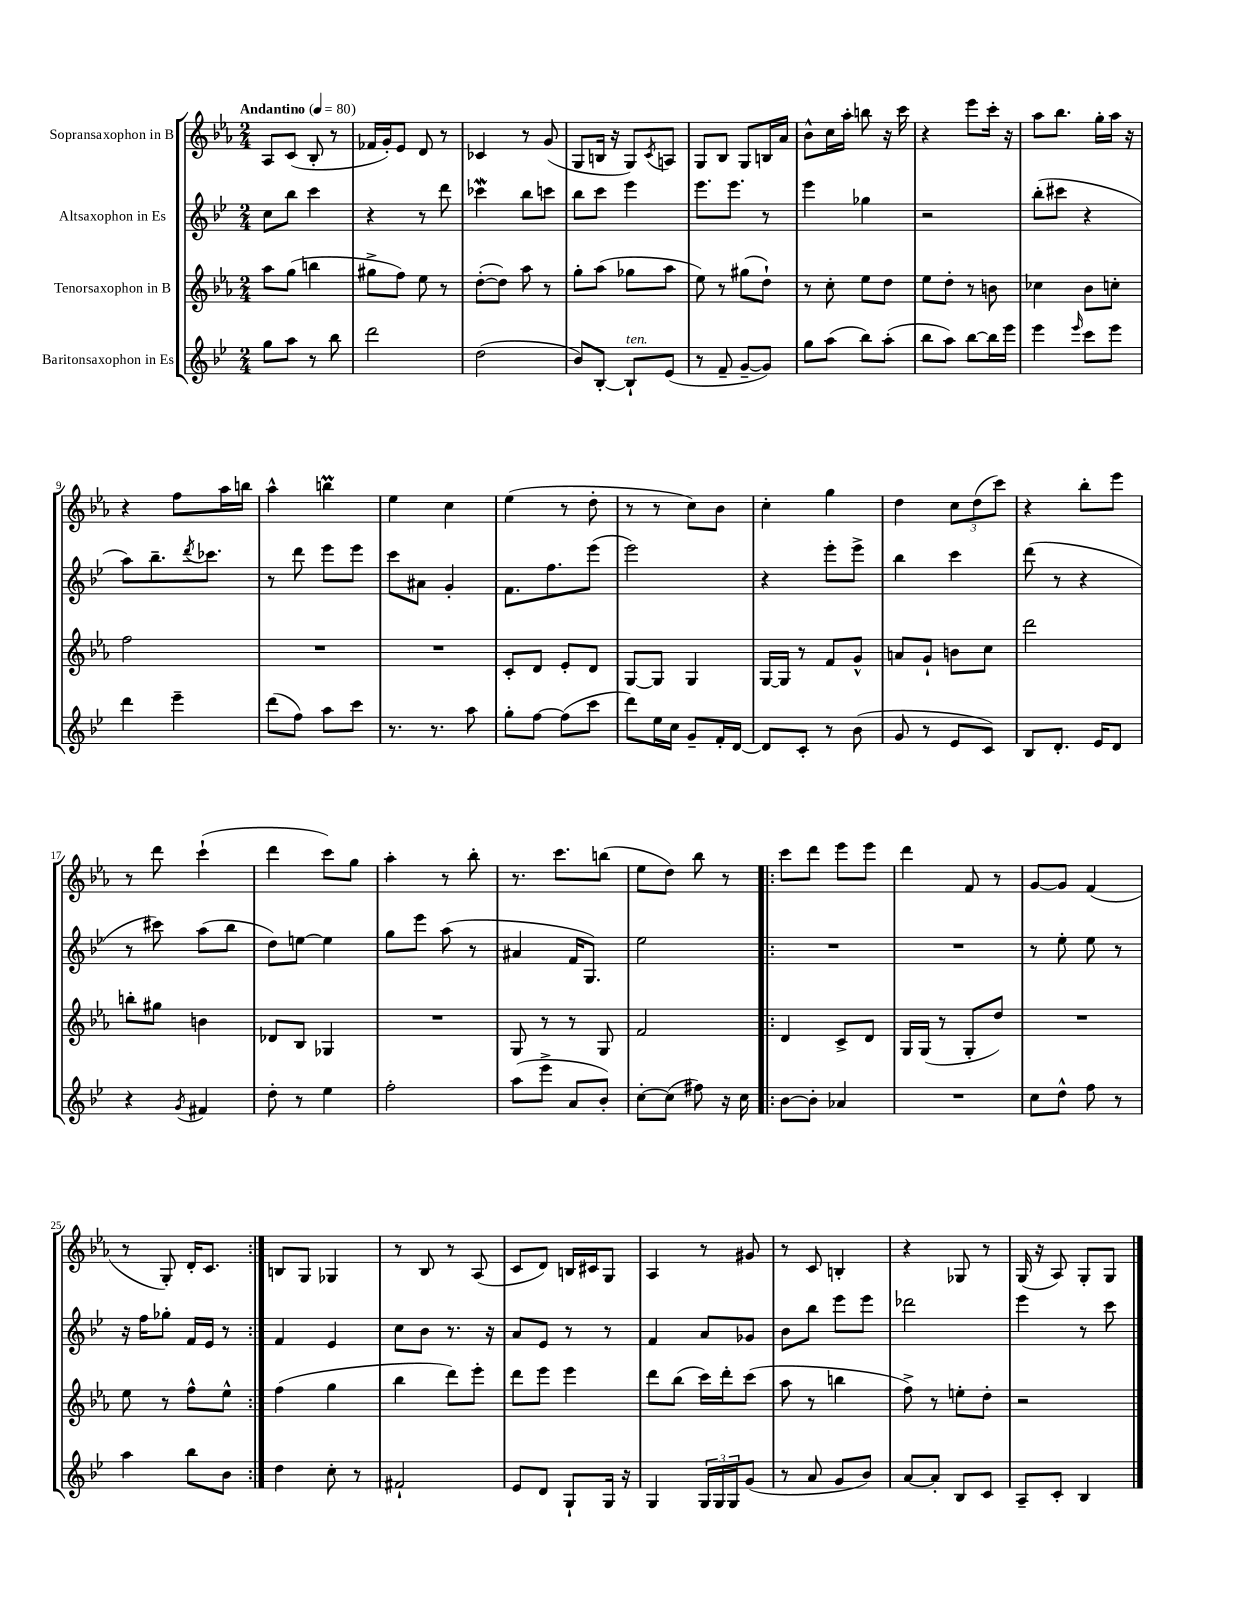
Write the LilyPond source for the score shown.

<<
\new StaffGroup <<
\new Staff = "s0" \with { instrumentName = "Sopransaxophon in B" } {
    \clef treble \key ees \major \numericTimeSignature \time 2/4 \tempo "Andantino" 4 = 80
    aes8 c'8( bes8-. r8 |
    fes'16 g'16-.) ees'8 d'8 r8 |
    ces'4 r8 g'8( |
    g8 b16 r16 g8) \acciaccatura { c'8 } a8 |
    g8 bes8 g8 b16 aes'16 |
    bes'8-^ c''16 aes''16-. b''8 r16 c'''16 |
    r4 ees'''8 c'''16-. r16 |
    aes''8 bes''8. g''16-. aes''16 r16 |
    r4 f''8 aes''16 b''16 |
    aes''4-^ b''4\prall |
    ees''4 c''4 |
    ees''4( r8 d''8-. |
    r8 r8 c''8) bes'8 |
    c''4-. g''4 |
    d''4 \tuplet 3/2 { c''8 d''8( c'''8) } |
    r4 bes''8-. ees'''8 |
    r8 d'''8 c'''4-!( |
    d'''4 c'''8) g''8 |
    aes''4-. r8 bes''8-. |
    r8. c'''8. b''8( |
    ees''8 d''8) bes''8 r8 |
    \repeat volta 2 { c'''8 d'''8 ees'''8 ees'''8 |
    d'''4 f'8 r8 |
    g'8~ g'8 f'4( |
    r8 g8-.) d'16-. c'8. | }
    b8 g8 ges4 |
    r8 bes8 r8 aes8( |
    c'8 d'8) b16 cis'16 g8 |
    aes4 r8 gis'8 |
    r8 c'8 b4-. |
    r4 ges8 r8 |
    g16( r16 aes8) g8-. g8 \bar "|." |
}
\new Staff = "s1" \with { instrumentName = "Altsaxophon in Es" } {
    \clef treble \key bes \major \numericTimeSignature \time 2/4
    c''8 bes''8 c'''4 |
    r4 r8 d'''8 |
    ces'''4\mordent bes''8 c'''8 |
    bes''8 c'''8 ees'''4 |
    ees'''8. ees'''8. r8 |
    ees'''4 ges''4 |
    r2 |
    bes''8-.( cis'''8 r4 |
    a''8) bes''8.-- \acciaccatura { d'''8 } ces'''8. |
    r8 d'''8 ees'''8 ees'''8 |
    c'''8 ais'8 g'4-. |
    f'8. f''8. ees'''8( |
    ees'''2) |
    r4 ees'''8-. ees'''8-> |
    bes''4 c'''4 |
    d'''8( r8 r4 |
    r8 cis'''8) a''8( bes''8 |
    d''8) e''8~ e''4 |
    g''8 ees'''8 a''8( r8 |
    ais'4 f'16 g8.) |
    ees''2 |
    \repeat volta 2 { R2 |
    R2 |
    r8 ees''8-. ees''8 r8 |
    r16 f''16 ges''8-. f'16 ees'16 r8 | }
    f'4 ees'4 |
    c''8 bes'8 r8. r16 |
    a'8 ees'8 r8 r8 |
    f'4 a'8 ges'8 |
    bes'8 bes''8 ees'''8 ees'''8 |
    des'''2 |
    ees'''4 r8 c'''8 \bar "|." |
}
\new Staff = "s2" \with { instrumentName = "Tenorsaxophon in B" } {
    \clef treble \key ees \major \numericTimeSignature \time 2/4
    aes''8 g''8( b''4 |
    gis''8-> f''8) ees''8 r8 |
    d''8~-.( d''8) aes''8 r8 |
    g''8-. aes''8( ges''8 aes''8 |
    ees''8) r8 gis''8( d''8-!) |
    r8 c''8-. ees''8 d''8 |
    ees''8 d''8-. r8 b'8 |
    ces''4 bes'8 c''8-. |
    f''2 |
    R2 |
    R2 |
    c'8-. d'8 ees'8-. d'8 |
    g8~ g8 g4 |
    g16~ g16 r8 f'8 g'8-^ |
    a'8 g'8-! b'8 c''8 |
    d'''2 |
    b''8-. gis''8 b'4 |
    des'8 bes8 ges4 |
    R2 |
    g8 r8 r8 g8 |
    f'2 |
    \repeat volta 2 { d'4 c'8-> d'8 |
    g16 g16( r8 g8-. d''8) |
    R2 |
    ees''8 r8 f''8-^ ees''8-^ | }
    f''4( g''4 |
    bes''4 d'''8) ees'''8-. |
    d'''8 ees'''8 ees'''4 |
    d'''8 bes''8( c'''16) d'''16-. c'''8( |
    aes''8 r8 b''4 |
    f''8->) r8 e''8-. d''8-. |
    r2 \bar "|." |
}
\new Staff = "s3" \with { instrumentName = "Baritonsaxophon in Es" } {
    \clef treble \key bes \major \numericTimeSignature \time 2/4
    g''8 a''8 r8 bes''8 |
    d'''2 |
    d''2( |
    bes'8) bes8~-. bes8-!^\markup { \italic "ten." } ees'8( |
    r8 f'8-- g'8~-- g'8) |
    g''8 a''8( bes''8) a''8-.( |
    bes''8 a''8) bes''8~ bes''16 ees'''16 |
    ees'''4 \grace { ees'''16 } c'''8 ees'''8 |
    d'''4 ees'''4-- |
    d'''8( f''8) a''8 c'''8 |
    r8. r8. a''8 |
    g''8-. f''8~ f''8( c'''8 |
    d'''8) ees''16 c''16 g'8-- f'16-. d'16~ |
    d'8 c'8-. r8 bes'8( |
    g'8 r8 ees'8 c'8) |
    bes8 d'8.-. ees'16 d'8 |
    r4 \acciaccatura { g'8 } fis'4 |
    d''8-. r8 ees''4 |
    f''2-. |
    a''8( ees'''8-> a'8 bes'8-.) |
    c''8~-. c''8( fis''8) r16 c''16 |
    \repeat volta 2 { bes'8~ bes'8-. aes'4 |
    R2 |
    c''8 d''8-^ f''8 r8 |
    a''4 bes''8 bes'8 | }
    d''4 c''8-. r8 |
    fis'2-! |
    ees'8 d'8 g8-! g16 r16 |
    g4 \tuplet 3/2 { g16 g16 g16 } g'8( |
    r8 a'8 g'8 bes'8) |
    a'8~ a'8-. bes8 c'8 |
    a8-- c'8-. bes4 \bar "|." |
}
>>
>>
